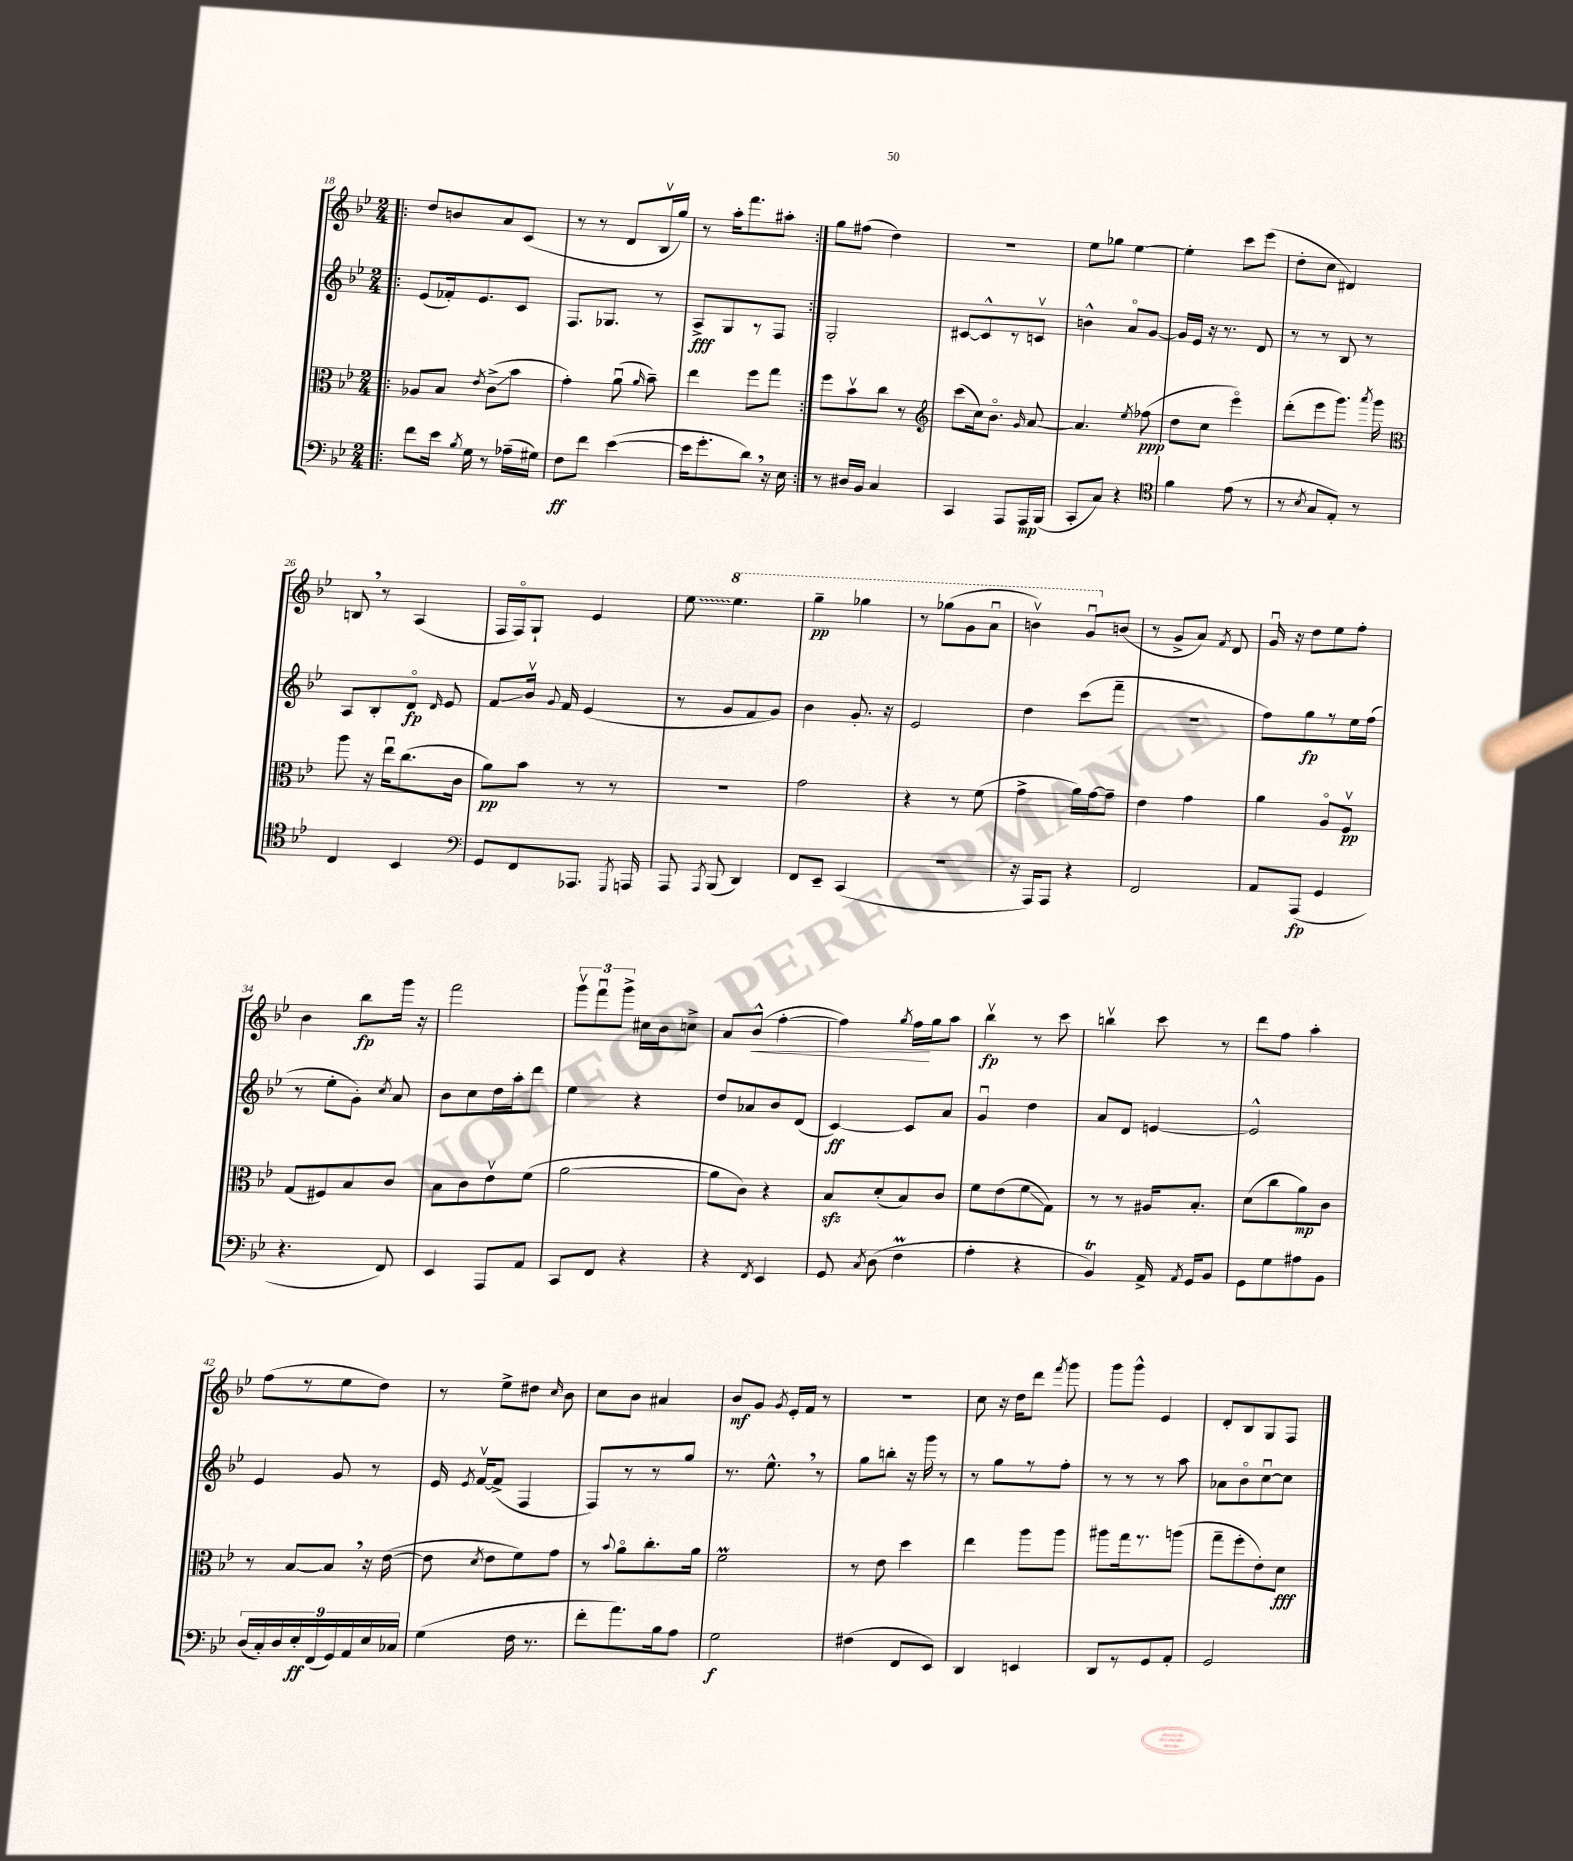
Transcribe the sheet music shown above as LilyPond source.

<<
\new StaffGroup <<
\new Staff = "s0" {
    \clef treble \key bes \major \numericTimeSignature \time 2/4
    \autoBeamOff \repeat volta 2 { \bar ".|:" d''8[ b'8 a'8 c'8]( |
    r8 r8 d'8[ bes16\upbow g''16]) |
    r8 a''16[-. f'''8. ais''8]-. | }
    g''8[ fis''8]( d''4) |
    r2 |
    ees''8[ ges''8] ees''4~ |
    ees''4-. c'''8[ ees'''8]( |
    d''8[-. c''8] dis'4) |
    b8 \breathe r8 a4( |
    f16[ f16\flageolet) g8]-! ees'4 |
    \once \override Glissando.style = #'zigzag ees''8\glissando \ottava #1 ees'''4. |
    g'''4--\pp ges'''4 |
    r8 ges'''8[( g''8 a''8]\downbow |
    b''4\upbow) g''8[\downbow \ottava #0 b'8]( |
    r8 g'8[-> a'8]) \acciaccatura { f'8 } d'8 |
    g'16\downbow r16 d''8[ ees''8 f''8]-. |
    bes'4 bes''8[\fp g'''16] r16 |
    f'''2 |
    \tuplet 3/2 { g'''8[\upbow f'''8\downbow g'''8]-> } cis''16[ bes'16 c''8]-> |
    a'8[ bes'8]-^\<( f''4~-. |
    f''4) \acciaccatura { g''8 } f''16[\! g''16 a''8] |
    bes''4\upbow\fp r8 c'''8 |
    b''4\upbow c'''8 r8 |
    d'''8[ f''8] a''4-. |
    f''8[( r8 ees''8 d''8]) |
    r8 ees''8[-> dis''8] \grace { c''16 } bes'8 |
    c''8[ bes'8] ais'4 |
    bes'8[\mf g'8] \acciaccatura { g'8 } ees'16[-. f'16] r8 |
    r2 |
    c''8 r16 d''16[ d'''8] \acciaccatura { f'''8 } g'''8 |
    g'''8[ g'''8]-^ ees'4 |
    d'8[-. bes8 g8 f8] \bar "|." |
}
\new Staff = "s1" {
    \clef treble \key bes \major \numericTimeSignature \time 2/4
    \autoBeamOff \repeat volta 2 { \bar ".|:" ees'8[( fes'16-.) ees'8. c'8] |
    f8.[ ges8.] r8 |
    a8[->\fff g8 r8 f8] | }
    g2-. |
    cis'8[~ cis'8-^ r8 c'8]\upbow |
    b'4-^ a'8[\flageolet g'8]~ |
    g'16[ ees'16] r16 r8. d'8 |
    r8 r8 bes8 r8 |
    a8[ bes8-. d'8]\flageolet\fp \grace { d'16 } ees'8 |
    f'8[\glissando bes'16]\upbow \appoggiatura { g'8 } f'16 ees'4( |
    r8 g'8[ f'8 g'8]) |
    bes'4 g'8.-. r16 |
    ees'2 |
    d''4 c'''8[( f'''8]-- |
    r2 |
    f''8[) g''8\fp r8 ees''16 f''16]( |
    r8 ees''8[-. g'8]-.) \acciaccatura { c''8 } a'8 |
    bes'8[ c''8 d''16 a''16-. d'''8] |
    ees''4 r4 |
    d''8[ aes'8 bes'8 d'8]( |
    c'4~\ff) c'8[ a'8] |
    g'4\downbow d''4 |
    a'8[ d'8] e'4~ |
    e'2-^ |
    ees'4 g'8 r8 |
    ees'16 \acciaccatura { ees'8 } f'16[~\upbow f'8]->( f4 |
    f8[) r8 r8 g''8] |
    r8. ees''8.-^ \breathe r8 |
    g''8[ b''8]-. r16 g'''16 r8 |
    r8 g''8[ r8 f''8]-. |
    r8 r8 r8 a''8 |
    aes'8[ bes'8\flageolet c''8~\downbow c''8] \bar "|." |
}
\new Staff = "s2" {
    \clef alto \key bes \major \numericTimeSignature \time 2/4
    \autoBeamOff \repeat volta 2 { \bar ".|:" aes8[ bes8] \acciaccatura { ees'8 } c'8[->\glissando( bes'8] |
    g'4-.) a'8\downbow( \grace { a'16 } bes'8--) |
    ees''4 f''8[ g''8] | }
    f''8[ bes'8\upbow c''8] r8 |
    \clef treble c'''8[( c''16) bes'8.]\flageolet \grace { g'16 } a'8~ |
    a'4. \acciaccatura { ees''8 } fes''8\ppp( |
    d''8[ c''8] ees'''4\flageolet) |
    d'''8[-.( ees'''8 g'''8.]) \acciaccatura { a'''8 } g'''16 |
    \clef alto a''8 r16 ees''16[\downbow c''8.( c'16] |
    a'8[\pp) bes'8] r8 r8 |
    R2 |
    g'2 |
    r4 r8 f'8( |
    g'4-> a'16[) g'16~ g'8]-- |
    ees'4 g'4 |
    a'4 a8[\flageolet f8]\upbow\pp |
    g8[( fis8) bes8 c'8] |
    bes8[ c'8 ees'8\upbow f'8]( |
    a'2~ |
    a'8[ c'8]) r4 |
    bes8[\sfz d'8-.( bes8) c'8] |
    f'8[ ees'8( f'8\glissando g8]) |
    r8 r8 ais16[ bes8.]-. |
    d'8[( c''8 a'8\mp) c'8] |
    r8 bes8[~ bes8] \breathe r16 ees'16~( |
    ees'8 \acciaccatura { d'8 } ees'8[ f'8) g'8] |
    r8 \appoggiatura { bes'8 } a'8[\flageolet c''8.-. a'16] |
    f'2\prall |
    r8 ees'8 d''4 |
    ees''4 a''8[ a''8] |
    ais''8[ g''16 r8. a''8]( |
    g''8[-- f''8-. ees'8-.) d'8]\fff \bar "|." |
}
\new Staff = "s3" {
    \clef bass \key bes \major \numericTimeSignature \time 2/4
    \autoBeamOff \repeat volta 2 { \bar ".|:" f'8[ ees'16] \acciaccatura { bes8 } g16 r8 aes16[--( gis16]) |
    f8[\ff f'8] ees'4~( |
    ees'16[ g'8.-. d'8]) \breathe r16 ees16 | }
    r8 dis16[ bes,16] c4 |
    c,4 a,,8[ a,,16\mp bes,,16]( |
    c,8[-. c8]) r4 |
    \clef tenor f'4 ees'8( r8 |
    r8 \acciaccatura { bes8 } g8[ ees8]-.) r8 |
    c4 bes,4 |
    \clef bass g,8[ f,8 aes,,8.] \acciaccatura { g,,8 } a,,16 |
    a,,8 \acciaccatura { a,,8 } bes,,8( d,4) |
    f,8[ ees,8]-- c,4( |
    r2 |
    r16 a,,16[) a,,8] r4 |
    f,2 |
    a,8[ a,,8]\fp( g,4 |
    r4. f,8) |
    ees,4 a,,8[ a,8] |
    c,8[ f,8] r4 |
    r4 \acciaccatura { f,8 } ees,4 |
    g,8 \acciaccatura { c8 } d8( f4\prall |
    a4-. r4 |
    bes,4\trill) a,16-> \acciaccatura { a,8 } g,16[ bes,8] |
    g,8[ g8 ais8 bes,8] |
    \tuplet 9/8 { d16[( c16-.) d16 ees16-.\ff f,16( g,16) a,16 ees16 ces16] } |
    g4( f16 r8. |
    f'8[-. a'8.) bes16 a8] |
    g2\f |
    fis4( f,8[ ees,8]) |
    d,4 e,4 |
    d,8[ r8 g,8 a,8]-. |
    g,2 \bar "|." |
}
>>
>>
\layout { \context { \Score currentBarNumber = #18 } }
